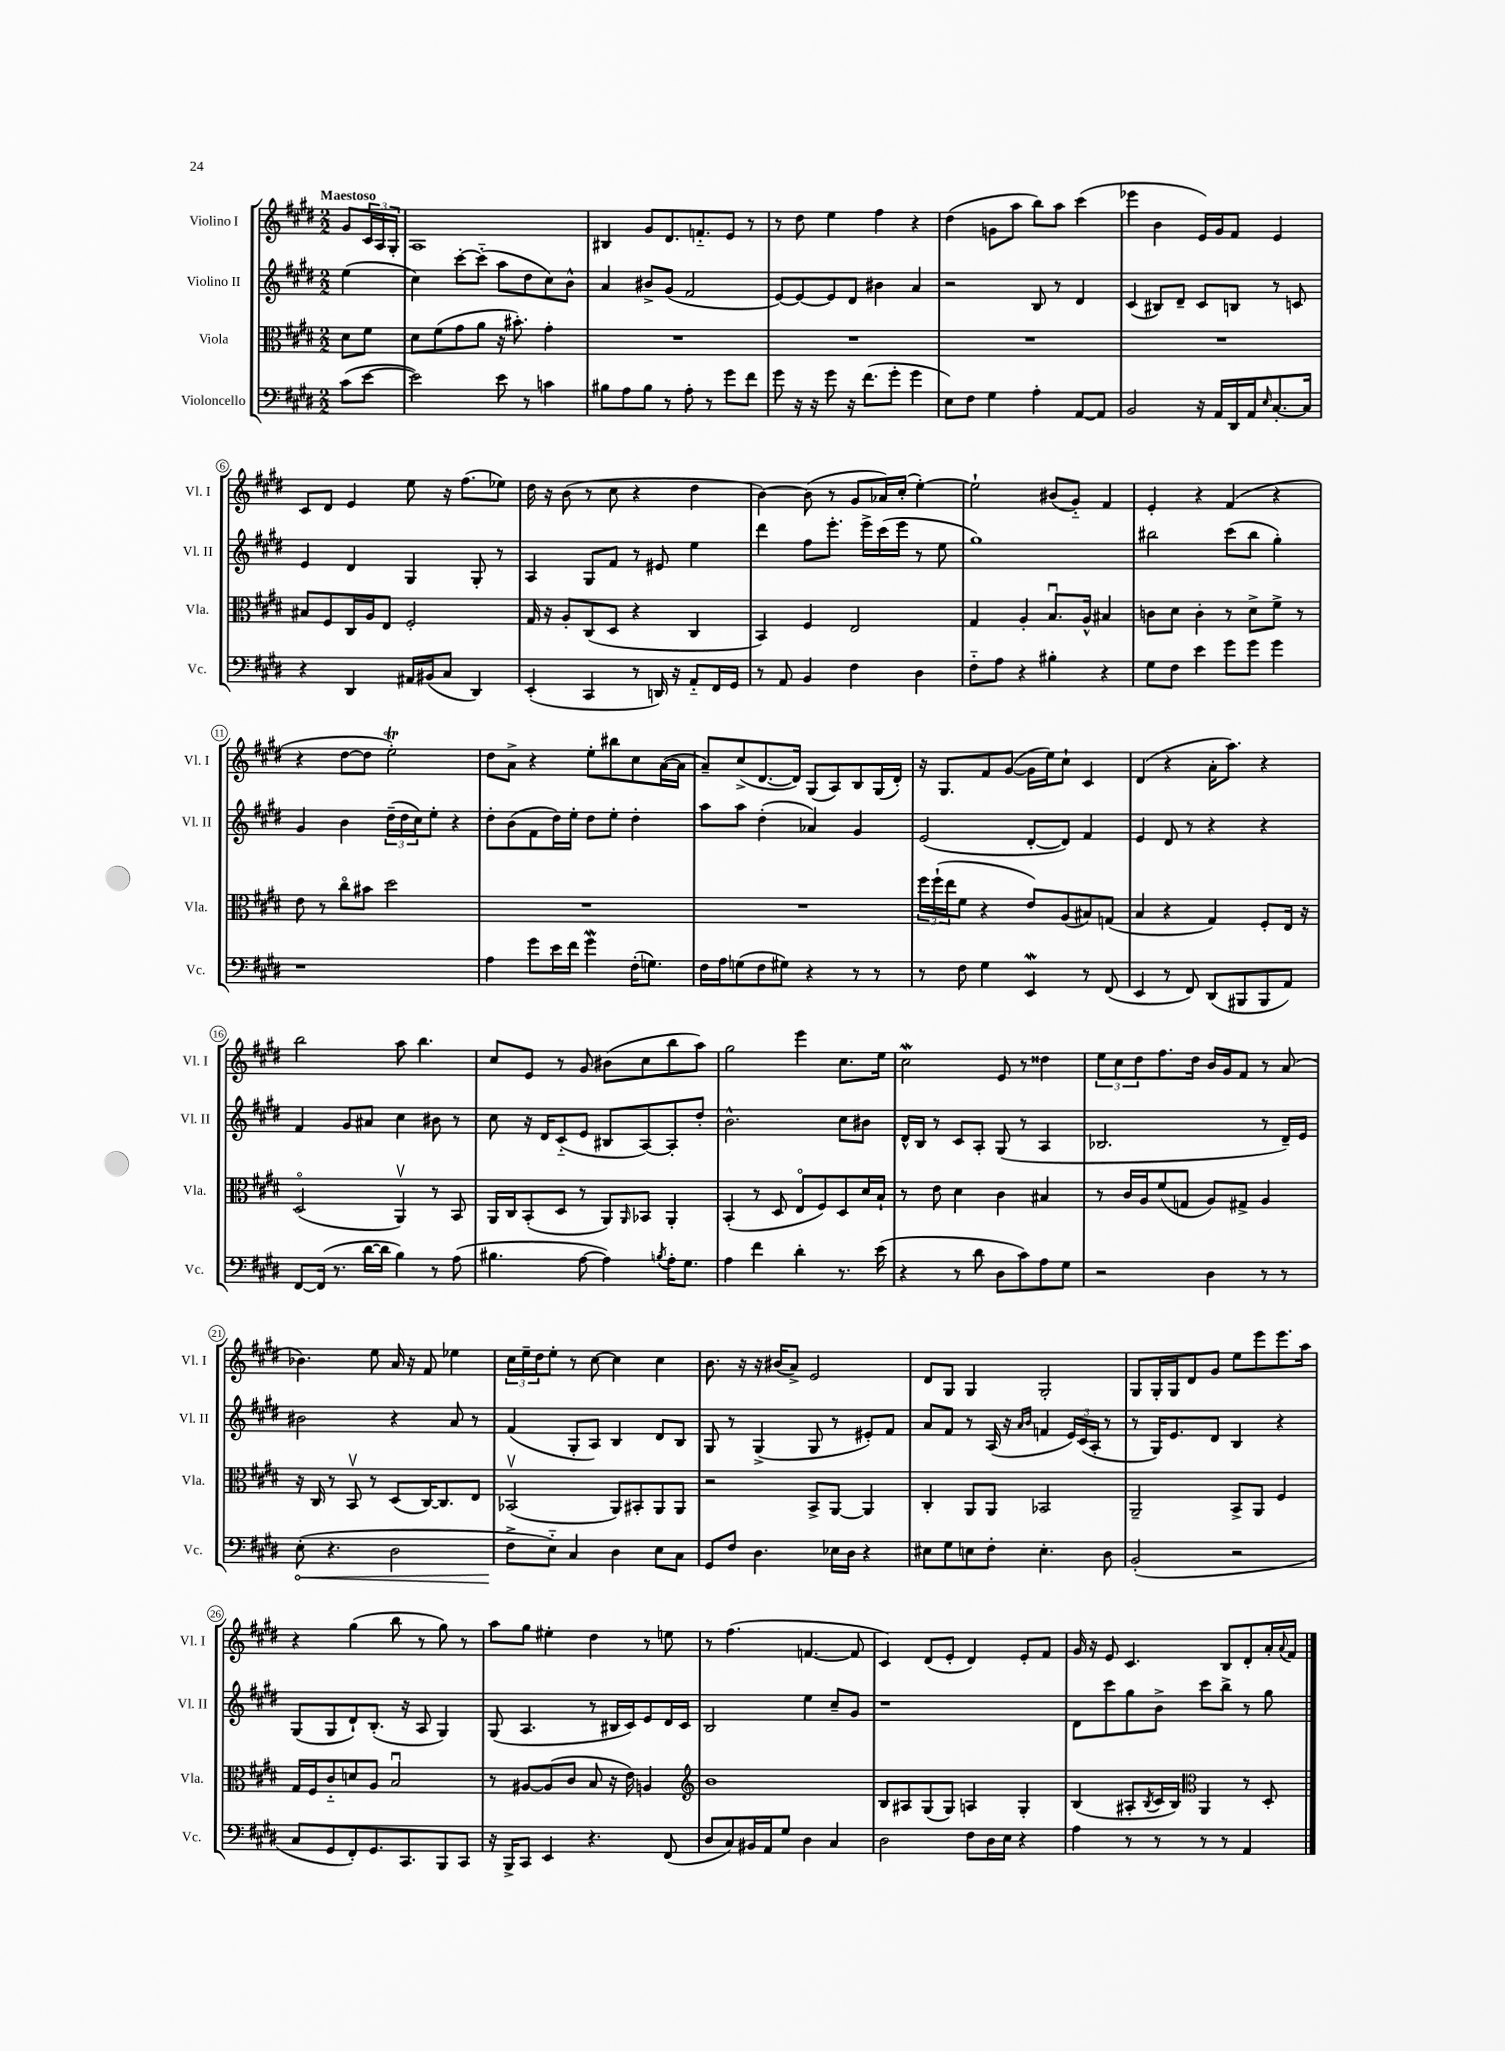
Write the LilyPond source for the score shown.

<<
\new StaffGroup <<
\new Staff = "s0" \with { instrumentName = "Violino I" shortInstrumentName = "Vl. I" } {
    \clef treble \key e \major \numericTimeSignature \time 2/2 \partial 4 \tempo "Maestoso"
    gis'8 \tuplet 3/2 { cis'16 a16 gis16-. } |
    a1 |
    bis4 gis'8 dis'8. f'8.-_ e'8 r8 |
    r8 dis''8 e''4 fis''4 r4 |
    dis''4( g'8 a''8 b''8) a''8 cis'''4( |
    ees'''4 b'4 e'16) gis'16 fis'8 e'4 |
    cis'8 dis'8 e'4 e''8 r16 fis''8.( ees''8) |
    dis''16 r16 b'8( r8 cis''8 r4 dis''4 |
    b'4~) b'8( r8 gis'8 aes'16) cis''16-.( e''4~-.) |
    e''2-! bis'8( gis'8-_) fis'4 |
    e'4-. r4 fis'4( r4 |
    r4 dis''8~ dis''8 e''2-.\trill) |
    dis''8 a'8-> r4 e''8-. bis''8 cis''8 a'16~( a'16 |
    a'8--) cis''8->( dis'8.~ dis'16) gis8( a8) b8 gis16( dis'16-.) |
    r16 gis8. fis'8 gis'8~( gis'16 e''16) cis''8-! cis'4 |
    dis'4( r4 a'16-. a''8.) r4 |
    b''2 a''8 b''4. |
    cis''8 e'8 r8 gis'8 bis'8( cis''8 b''8 a''8) |
    gis''2 e'''4 cis''8. e''16 |
    cis''2\mordent e'8 r8 disis''4 |
    \tuplet 3/2 { e''8 cis''8 dis''8 } fis''8. dis''16 b'16 gis'16 fis'8 r8 a'8( |
    bes'4.) e''8 a'16 r16 fis'8 ees''4 |
    \tuplet 3/2 { cis''16 e''16-- dis''16 } e''8-. r8 cis''8~ cis''4 cis''4 |
    b'8. r16 r16 bis'16( a'8->) e'2 |
    dis'8 gis8 gis4 gis2-. |
    gis8 gis16-. gis16 dis'8 gis'8 e''8 e'''8 e'''8. a''16 |
    r4 gis''4( b''8 r8 gis''8) r8 |
    a''8 gis''8 eis''4-. dis''4 r8 e''8 |
    r8 fis''4.( f'4.~ f'8 |
    cis'4) dis'8( e'8-. dis'4) e'8-. fis'8 |
    gis'16 r16 e'8 cis'4. b8 dis'8-. a'16-. \appoggiatura { a'8 } fis'16 \bar "|." |
}
\new Staff = "s1" \with { instrumentName = "Violino II" shortInstrumentName = "Vl. II" } {
    \clef treble \key e \major \numericTimeSignature \time 2/2 \partial 4
    e''4( |
    cis''4) cis'''8~-. cis'''8-_( a''8 dis''8 cis''8) b'8-^ |
    a'4 bis'8-> gis'8( fis'2 |
    e'8~) e'8~ e'8 dis'8 bis'4 a'4 |
    r2 b8 r8 dis'4 |
    cis'4( bis8) dis'8-- cis'8 b8 r8 c'8 |
    e'4 dis'4 gis4 gis8-. r8 |
    a4 gis8 fis'8 r8 eis'8 e''4 |
    dis'''4 fis''8 e'''8.-. e'''16-> cis'''16( e'''16 r8 e''8 |
    gis''1) |
    bis''2 cis'''8( bis''8 gis''4-.) |
    gis'4 b'4 \tuplet 3/2 { dis''16--( dis''16 cis''16) } e''8-. r4 |
    dis''8-. b'8( fis'8 dis''16) e''16-. dis''8 e''8-. dis''4-. |
    a''8 a''8 dis''4-.( aes'4) gis'4 |
    e'2( dis'8~-. dis'8) fis'4 |
    e'4 dis'8 r8 r4 r4 |
    fis'4 gis'8 ais'8 cis''4 bis'8 r8 |
    cis''8 r16 dis'16 cis'8-_( e'8 bis8 a8~) a8-. dis''8-. |
    b'2.-^ cis''8 bis'8 |
    dis'16-^ b16 r8 cis'8 a8-. gis8( r8 a4 |
    bes2. r8 dis'16--) e'16 |
    bis'2 r4 a'8 r8 |
    fis'4( gis8-. a8) b4 dis'8 b8 |
    gis8 r8 gis4->( gis8 r8 eis'8-.) fis'8 |
    a'8 fis'8 r8 a16( r16 \grace { a'16 b'16 } f'4 \tuplet 3/2 { e'16) cis'16( a16-. } r8 |
    r8 gis16) e'8. dis'8 b4 r4 |
    gis8( gis8 dis'8-!) b8.-.( r16 a8 gis4) |
    gis8( a4. r8 bis16 cis'16) e'8 dis'16 cis'16 |
    b2 e''4 cis''8-- gis'8 |
    r1 |
    dis'8 cis'''8 gis''8 b'8-> cis'''8 b''8-> r8 gis''8 \bar "|." |
}
\new Staff = "s2" \with { instrumentName = "Viola" shortInstrumentName = "Vla." } {
    \clef alto \key e \major \numericTimeSignature \time 2/2 \partial 4
    dis'8 fis'8 |
    dis'8 fis'8( gis'8 a'8 r16 bis'8.-.) gis'4-. |
    R1 |
    R1 |
    R1 |
    R1 |
    bis8 fis8 cis16 a16 e8 fis2-. |
    gis16 r16 a8-. cis8( dis8 r4 cis4 |
    b,4) fis4 e2 |
    gis4 a4-. b8.\downbow a16-^ bis4 |
    c'8 dis'8 c'4-. r8 dis'8-> fis'8-> r8 |
    e'8 r8 cis''8\flageolet bis'8 dis''2 |
    R1 |
    R1 |
    \tuplet 3/2 { fis''16 fis''16-!( e''16 } fis'8 r4 e'8) a8( bis8) g8( |
    b4 r4 gis4) fis8-. e16 r16 |
    dis2\flageolet( a,4\upbow) r8 b,8 |
    a,16 cis16 b,8-.( dis8 r8 a,8) \grace { a,16 } bes,8 a,4-. |
    b,4-.( r8 dis8 e8\flageolet fis8) dis8 dis'16 b16-! |
    r8 e'8 dis'4 cis'4 bis4 |
    r8 cis'16 a16 fis'8( g8 a8) gis8-> a4 |
    r16 cis16 r8 b,8\upbow r8 dis8( cis16~) cis8. e8 |
    bes,2\upbow( a,8) bis,8-. a,8 a,8 |
    r2 b,8-> a,8~ a,4 |
    cis4-. a,8 a,8 bes,2 |
    a,2-- b,8-> a,8 fis4 |
    gis16 fis16 cis'8-_ d'8 a8 b2\downbow |
    r8 ais8~ ais8( cis'8 b8 r16 e'16) a4 |
    \clef treble b'1 |
    b8 ais8 gis8( gis8) a4 gis4-. |
    b4( ais8-. \acciaccatura { b8 } cis'16 b16) \clef alto a,4 r8 dis8-. \bar "|." |
}
\new Staff = "s3" \with { instrumentName = "Violoncello" shortInstrumentName = "Vc." } {
    \clef bass \key e \major \numericTimeSignature \time 2/2 \partial 4
    cis'8( e'8~ |
    e'2) e'8 r8 c'4 |
    bis8 a8 bis8 r8 a8-. r8 gis'8 fis'8 |
    gis'8 r16 r16 gis'8 r16 fis'8.( gis'8-. gis'4 |
    e8) fis8 gis4 a4-. a,8~ a,8 |
    b,2 r16 a,16 dis,16 a,16 \grace { e16 } cis8.~-. cis16 |
    r4 dis,4 ais,16 bis,16( cis8 dis,4) |
    e,4-.( cis,4 r8 d,16) r16 a,8-_ fis,16 gis,16 |
    r8 a,8 b,4 fis4 dis4 |
    fis8-_ a8 r4 bis4-. r4 |
    gis8 fis8 e'4 gis'8 gis'8 gis'4 |
    r1 |
    a4 gis'8 e'16 fis'16 gis'4\mordent fis16-.( g8.) |
    fis16 a16 g8( fis8 gis8) r4 r8 r8 |
    r8 fis8 gis4 e,4\mordent r8 fis,8( |
    e,4 r8 fis,8) dis,8( bis,,8 bis,,8 a,8) |
    fis,8~ fis,16( r8. dis'16~ dis'16 b4) r8 a8( |
    bis4. a8~ a4) \acciaccatura { b8 } a16-. gis8. |
    a4 fis'4 dis'4-. r8. e'16( |
    r4 r8 dis'8 dis8 cis'8) a8 gis8 |
    r2 dis4 r8 r8 |
    \once \override Hairpin.circled-tip = ##t e8-.\<( r4. dis2 |
    fis8->\! e8-_) cis4 dis4 e8 cis8 |
    gis,8 fis8 dis4. ees16 dis16 r4 |
    eis8 gis8 e8 fis8-. e4.-. dis8 |
    b,2-.( r2 |
    cis8 gis,8 fis,8-.) gis,8. cis,8. b,,8 cis,8 |
    r16 b,,16-> cis,8 e,4 r4. fis,8( |
    dis8 cis8) bis,16 a,16 gis8 dis4 cis4 |
    dis2 fis8 dis16 e16 r4 |
    a4 r8 r8 r8 r8 a,4 \bar "|." |
}
>>
>>
\layout { \context { \Score \override BarNumber.stencil = #(make-stencil-circler 0.1 0.3 ly:text-interface::print) } }
